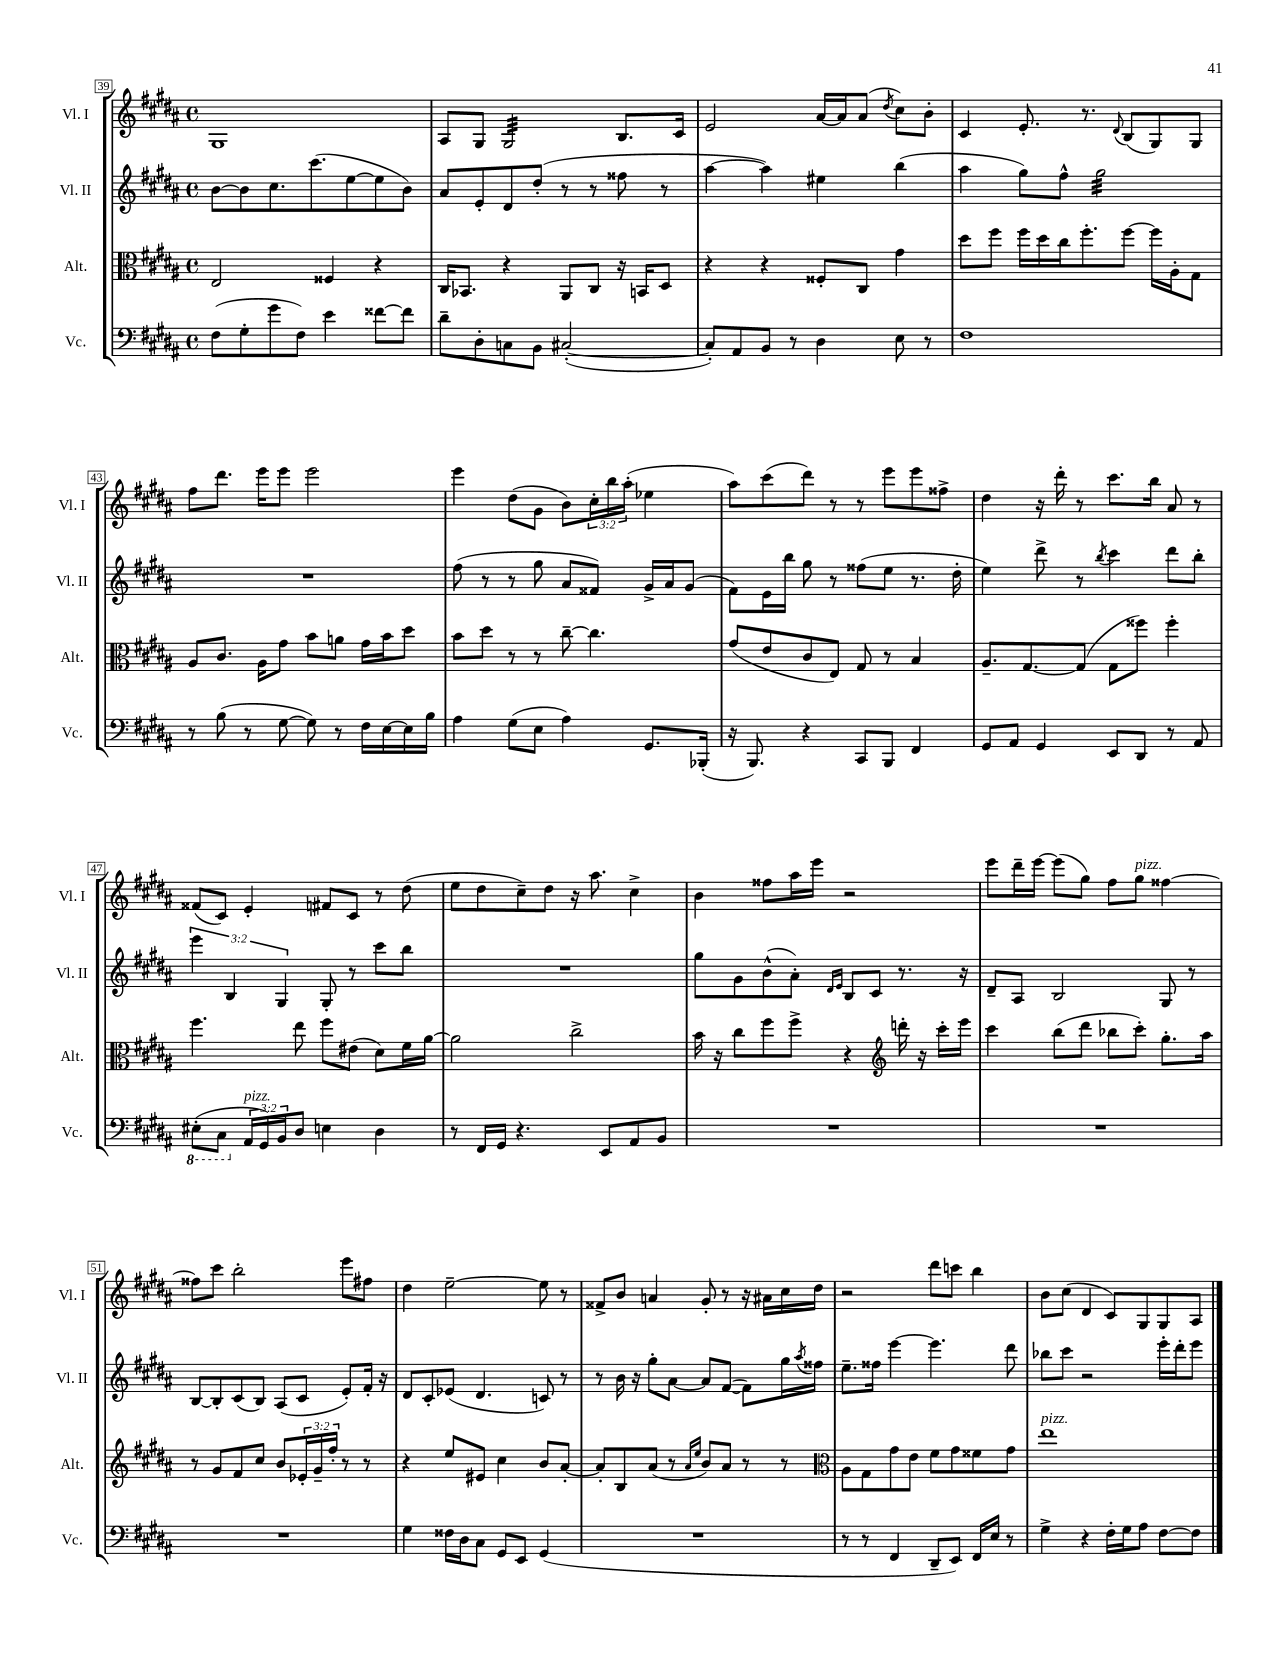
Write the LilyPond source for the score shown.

<<
\new StaffGroup <<
\new Staff = "s0" \with { instrumentName = "Vl. I" shortInstrumentName = "Vl. I" } {
    \clef treble \key b \major \defaultTimeSignature \time 4/4 \override Staff.TupletNumber.text = #tuplet-number::calc-fraction-text
    gis1 |
    ais8 gis8 gis2:32 b8. cis'16 |
    e'2 ais'16~ ais'16 ais'8( \acciaccatura { dis''8 } cis''8) b'8-. |
    cis'4 e'8.-. r8. \appoggiatura { dis'8 } b8( gis8) gis8 |
    fis''8 dis'''8. e'''16 e'''8 e'''2 |
    e'''4 dis''8( gis'8 b'8) \tuplet 3/2 { cis''16-. b''16 ais''16-.( } ees''4 |
    ais''8) cis'''8( dis'''8) r8 r8 e'''8 e'''8 fisis''8-> |
    dis''4 r16 dis'''16-. r8 cis'''8. b''16 ais'8 r8 |
    fisis'8( cis'8) e'4-. fis'8 cis'8 r8 dis''8( |
    e''8 dis''8 cis''8--) dis''8 r16 ais''8. cis''4-> |
    b'4 fisis''8 ais''16 e'''16 r2 |
    e'''8 dis'''16-- e'''16~ e'''8( gis''8) fis''8 gis''8^\markup { \italic "pizz." } fisis''4~ |
    fisis''8 cis'''8 b''2-. e'''8 fis''8 |
    dis''4 e''2~-- e''8 r8 |
    fisis'8-> b'8 a'4 gis'8-. r8 r16 ais'16 cis''16 dis''16 |
    r2 dis'''8 c'''8 b''4 |
    b'8 cis''8( dis'4 cis'8) gis8 gis8 ais8 \bar "|." |
}
\new Staff = "s1" \with { instrumentName = "Vl. II" shortInstrumentName = "Vl. II" } {
    \clef treble \key b \major \defaultTimeSignature \time 4/4 \override Staff.TupletNumber.text = #tuplet-number::calc-fraction-text
    b'8~ b'8 cis''8. cis'''8.( e''8~ e''8 b'8) |
    ais'8 e'8-. dis'8 dis''8-.( r8 r8 fisis''8 r8 |
    ais''4~ ais''4) eis''4 b''4( |
    ais''4 gis''8) fis''8-^ gis''2:32 |
    R1 |
    fis''8( r8 r8 gis''8 ais'8 fisis'8) gis'16-> ais'16 gis'8( |
    fis'8) e'16 b''16 gis''8 r8 fisis''8( e''8 r8. dis''16-. |
    e''4) dis'''8-> r8 \acciaccatura { b''8 } cis'''4 dis'''8 b''8-. |
    \tuplet 3/2 { e'''4 b4 gis4 } gis8-. r8 cis'''8 b''8 |
    R1 |
    gis''8 gis'8 b'8-^( ais'8-.) \grace { dis'16 e'16 } b8 cis'8 r8. r16 |
    dis'8-- ais8 b2 gis8 r8 |
    b8~ b8-. cis'8( b8) ais8( cis'8 e'8-.) fis'16-. r16 |
    dis'8 cis'8-. ees'8( dis'4. c'8) r8 |
    r8 b'16 r16 gis''8-. ais'8~ ais'8 fis'8~( fis'8) gis''16 \acciaccatura { ais''8 } fisis''16 |
    e''8.-- fisis''16 e'''4~ e'''4. dis'''8 |
    bes''8 cis'''8 r2 e'''16-. dis'''16-. e'''8 \bar "|." |
}
\new Staff = "s2" \with { instrumentName = "Alt." shortInstrumentName = "Alt." } {
    \clef alto \key b \major \defaultTimeSignature \time 4/4 \override Staff.TupletNumber.text = #tuplet-number::calc-fraction-text
    e2 fisis4 r4 |
    cis16 bes,8. r4 ais,8 cis8 r16 b,16 dis8 |
    r4 r4 fisis8-. cis8 gis'4 |
    dis''8 fis''8 fis''16 dis''16 cis''16 fis''8.-. fis''8~ fis''16 ais16-. gis8 |
    ais8 cis'8. ais16 gis'8 b'8 a'8 gis'16 b'16 dis''8 |
    b'8 dis''8 r8 r8 cis''8~-- cis''4. |
    gis'8( e'8 cis'8 e8) gis8 r8 b4 |
    ais8.-- gis8.~ gis8( gis8 fisis''8) fisis''4-. |
    fis''4. e''8 fis''8 eis'8( dis'8) fis'16 ais'16~ |
    ais'2 cis''2-> |
    b'16 r16 cis''8 fis''8 fis''8-> r4 \clef treble d'''16-. r16 cis'''16-. e'''16 |
    cis'''4 b''8( dis'''8 bes''8 cis'''8-.) gis''8.-. ais''16 |
    r8 gis'8 fis'8 cis''8 b'8 \tuplet 3/2 { ees'16-. gis'16-- fis''16-. } r8 r8 |
    r4 e''8 eis'8 cis''4 b'8 ais'8~-. |
    ais'8-. b8 ais'8( r8 \grace { ais'16 e''16 } b'8) ais'8 r8 r8 |
    \clef alto ais8 gis8 gis'8 e'8 fis'8 gis'8 fisis'8 gis'8 |
    e''1^\markup { \italic "pizz." } \bar "|." |
}
\new Staff = "s3" \with { instrumentName = "Vc." shortInstrumentName = "Vc." } {
    \clef bass \key b \major \defaultTimeSignature \time 4/4 \override Staff.TupletNumber.text = #tuplet-number::calc-fraction-text
    fis8( gis8-. gis'8 fis8) e'4 fisis'8~ fisis'8 |
    dis'8-- dis8-. c8 b,8 cis2~-.( |
    cis8-.) ais,8 b,8 r8 dis4 e8 r8 |
    fis1 |
    r8 b8( r8 gis8~ gis8) r8 fis16 e16~ e16 b16 |
    ais4 gis8( e8 ais4) gis,8. bes,,16-.( |
    r16 b,,8.) r4 cis,8 b,,8 fis,4 |
    gis,8 ais,8 gis,4 e,8 dis,8 r8 ais,8 |
    \ottava #-1 eis,8-.( cis,8 \ottava #0 \tuplet 3/2 { ais,16^\markup { \italic "pizz." } gis,16) b,16 } dis8 e!4 dis4 |
    r8 fis,16 gis,16 r4. e,8 ais,8 b,8 |
    R1 |
    R1 |
    R1 |
    gis4 fisis16 dis16 cis8 gis,8 e,8 gis,4( |
    R1 |
    r8 r8 fis,4 dis,8-- e,8) fis,16 e16 r8 |
    gis4-> r4 fis16-. gis16 ais8 fis8~ fis8 \bar "|." |
}
>>
>>
\layout { \context { \Score currentBarNumber = #39 \override BarNumber.stencil = #(make-stencil-boxer 0.1 0.3 ly:text-interface::print) } }
